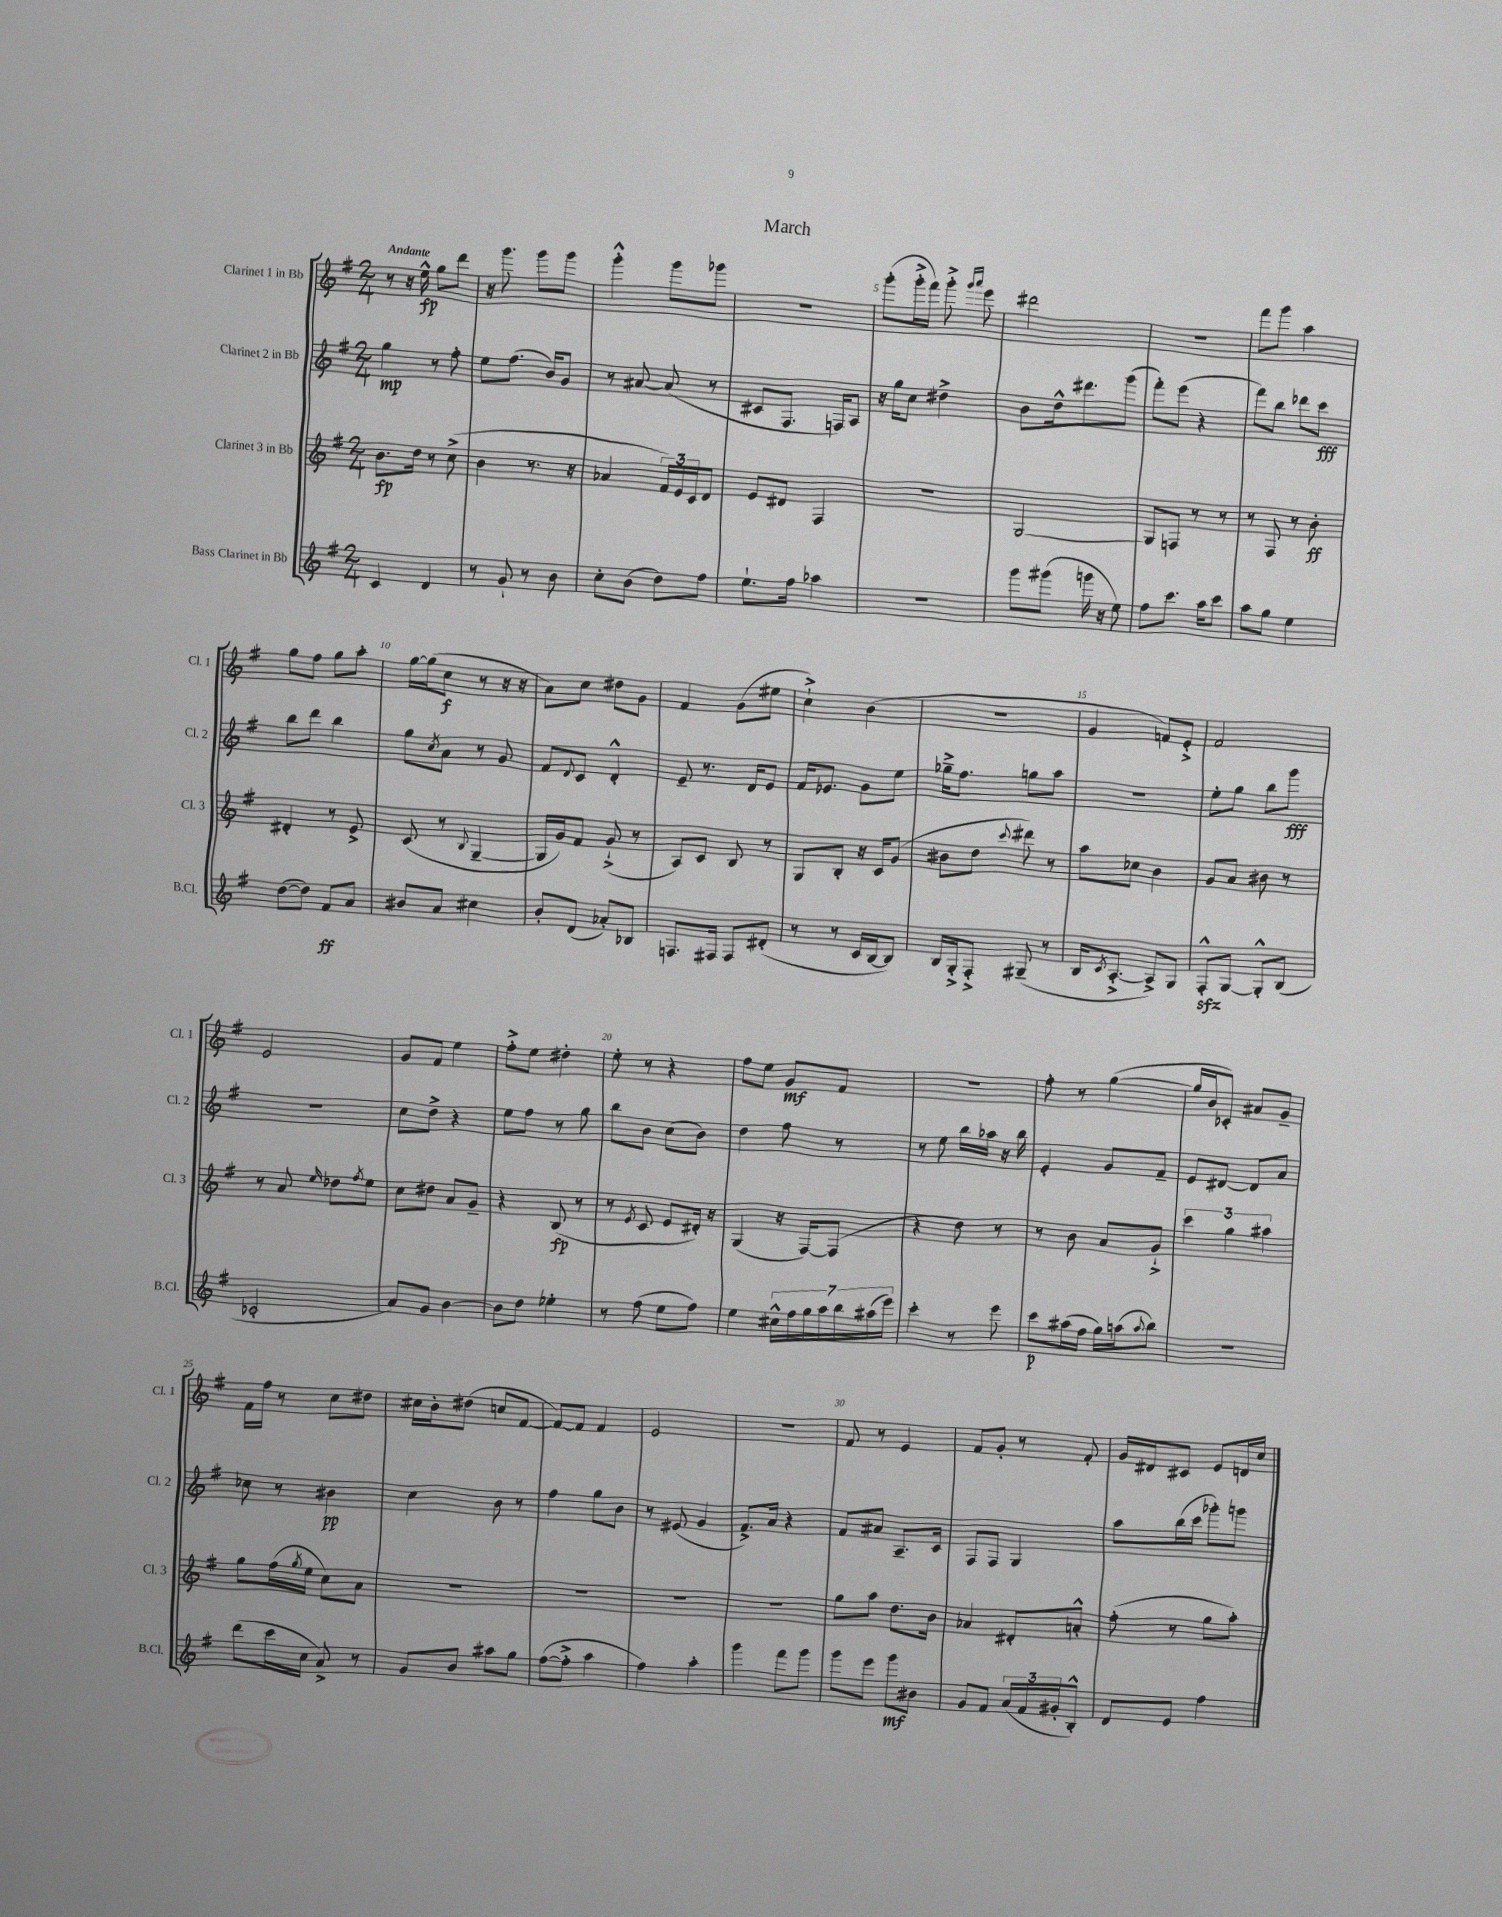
\header { title = "March" }
<<
\new StaffGroup <<
\new Staff = "s0" \with { instrumentName = "Clarinet 1 in Bb" shortInstrumentName = "Cl. 1" } {
    \clef treble \key g \major \numericTimeSignature \time 2/4 \tempo "Andante"
    r8 r16 e''16-^\fp g''8 d'''8 |
    r16 g'''8. g'''8 g'''8 |
    g'''4-.-^ g'''8 ges'''8 |
    R2 |
    g'''8-.( g'''16-.-> fis'''16) g'''8-.-> \grace { g'''16 a'''16 } e'''8 |
    dis'''2 |
    r2 |
    fis'''8 g'''8 a''4 |
    g''8 fis''8 g''8 a''8-. |
    g''16~ g''16( c''8\f r8 r16 r16 |
    a'8) c''8 dis''8 g'8 |
    fis'4 g'8( eis''8 |
    c''4-!->) b'4( |
    R2 |
    g'4 f'8) e'8-.-> |
    fis'2 |
    e'2 |
    g'8 fis'8 e''4 |
    fis''8-.-> e''8 dis''4-. |
    e''8-. r8 r4 |
    fis''8 e''8 g'8\mf fis'8 |
    r2 |
    fis''8-. r8 g''4~( |
    g''16 b'16 ces'8-.) ais'8 g'8-- |
    fis'16 fis''16 r8 c''8 dis''8 |
    cis''16 b'16-. dis''8( c''8 fis'8~ |
    fis'8~) fis'8 fis'4 |
    e'2 |
    r2 |
    fis'8 r8 e'4 |
    fis'8 g'8-. r8 fis'8-. |
    g'16 dis'16 cis'8 e'8 d'16 c''16 \bar "|." |
}
\new Staff = "s1" \with { instrumentName = "Clarinet 2 in Bb" shortInstrumentName = "Cl. 2" } {
    \clef treble \key g \major \numericTimeSignature \time 2/4
    g''4\mp r8 fis''8-. |
    e''8 fis''8.( b'16) g'8 |
    r8 ais'8~ ais'8( r8 |
    cis'8 fis8. f16) a8 |
    r16 g''16 c''8 dis''4-> |
    b'8 d''16-^ dis'''8. g'''8( |
    fis'''8-.) e'''8( r4 |
    fis'''8) b''8 des'''8 c'''8\fff |
    b''8 d'''8 b''4 |
    g''8 \acciaccatura { c''8 } a'8 r8 g'8 |
    fis'8 \appoggiatura { d'8 } c'8 d'4-.-^ |
    e'8-- r8. d'16 e'8 |
    fis'16 ees'8. g'8 e''8 |
    ges''16---> fis''8. g''8 a''8 |
    r2 |
    e''8-. g''8 b''8 g'''8\fff |
    r2 |
    c''8 d''8-> r4 |
    e''8 fis''8 r8 g''8 |
    b''8 b'8 c''8( b'8) |
    d''4 fis''8 r8 |
    r8 e''8 b''16 aes''16 r16 b''16 |
    e'4-. g'8 fis'8-- |
    e'8 dis'8~ dis'8 a'8 |
    ces''8 r8 bis'4\pp |
    c''4 b'8 r8 |
    fis''4 g''8 b'8 |
    r8 eis'8( g'4 |
    fis'8.->) a'16 r4 |
    fis'8 ais'8 a8.-- c'16 |
    fis8 fis8 g4 |
    a''8 b''16( c'''16 ges'''8-.) g'''8 \bar "|." |
}
\new Staff = "s2" \with { instrumentName = "Clarinet 3 in Bb" shortInstrumentName = "Cl. 3" } {
    \clef treble \key g \major \numericTimeSignature \time 2/4
    b'8.\fp d''16 r8 c''8->( |
    b'4 r8. r16 |
    aes'4 \tuplet 3/2 { fis'16) e'16 c'16 } d'8 |
    e'8 dis'8 fis4 |
    R2 |
    g2~ |
    g8 f8 r8 r8 |
    r8 fis8 r8 b'8-.\ff |
    dis'4-. r8 e'8-> |
    c'8( r8 \appoggiatura { b8 } g4~-- |
    g16 g'16) fis'8 g'8-!->( r8 |
    a8) c'8 b8 r8 |
    g8 b8-. r16 c'16 g'8( |
    bis'8 d''8 \appoggiatura { c'''8 } dis'''8) r8 |
    a''8 ces''8 b'4 |
    g'8 a'8 bis'8 r8 |
    r8 a'8 \grace { e''16 } des''8 \acciaccatura { fis''8 } e''8 |
    c''8 dis''8 a'8 g'8-- |
    r4 b8\fp( r8 |
    r8 \acciaccatura { e'8 } c'8 e'8 dis'16-.) r16 |
    g4( r16 fis16~) fis8( |
    r4 d''8) r8 |
    r8 b'8 a'8 g'8-!-> |
    \tuplet 3/2 { c'''4 g''4 ais''4 } |
    g''8 fis''16( \acciaccatura { g''8 } e''16 c''8) a'8 |
    R2 |
    R2 |
    R2 |
    R2 |
    g''8 a''8 d''8. b'16 |
    aes'4 dis'8-. a'8-.-^ |
    fis''8-.( r8 g''8 a''8-.) \bar "|." |
}
\new Staff = "s3" \with { instrumentName = "Bass Clarinet in Bb" shortInstrumentName = "B.Cl." } {
    \clef treble \key g \major \numericTimeSignature \time 2/4
    c'4 d'4 |
    r8 g'8-! r8 b'8 |
    c''8-. b'8( d''8) fis''8 |
    e''8.-! fis''16 aes''4 |
    R2 |
    g'''8 gis'''8( g'''16 r16 e''8) |
    fis''8 c'''8. a''16 c'''8 |
    a''8 g''8 e''4 |
    d''8~( d''8) fis'8\ff a'8 |
    bis'8 a'8 cis''4 |
    b'8-. d'8( aes'8-.) bes8 |
    f8. fis16 fis8 dis'8-.( |
    r8 r8 c'16 b16~ b8) |
    b16 g16-.-> fis8-.-> gis8--( r8 |
    b16 \acciaccatura { c'8 } a8.~-.-> a8->) g8 |
    fis8-.-^\sfz g8~ g8-.-^ b8( |
    ces'2-. |
    a'8) g'8 b'4~ |
    b'8 d''8 ees''4-. |
    r8 fis''8( e''8 fis''8) |
    e''4 \tuplet 7/4 { cis''16-^ fis''16 g''16 a''16 b''16 ais''16( e'''16) } |
    c'''4-. r8 e'''8 |
    c'''8\p ais''16( fis''16 g''16) a''16( \appoggiatura { a''8 } b''8) |
    R2 |
    d'''8( c'''16 c''16 a'8->) r8 |
    g'8 b'8 ais''8 g''8 |
    fis''8~( fis''8-.-> a''4 |
    fis''4) a''4-. |
    g'''4 fis'''8 g'''8 |
    g'''8 e'''8 g'''8\mf bis'8 |
    g'8 fis'8 \tuplet 3/2 { a'16( fis'16 gis'16-. } b8-.-^) |
    d'8 e'8 fis''4 \bar "|." |
}
>>
>>
\layout { \context { \Score \override BarNumber.break-visibility = ##(#f #t #t) barNumberVisibility = #(every-nth-bar-number-visible 5) } }
